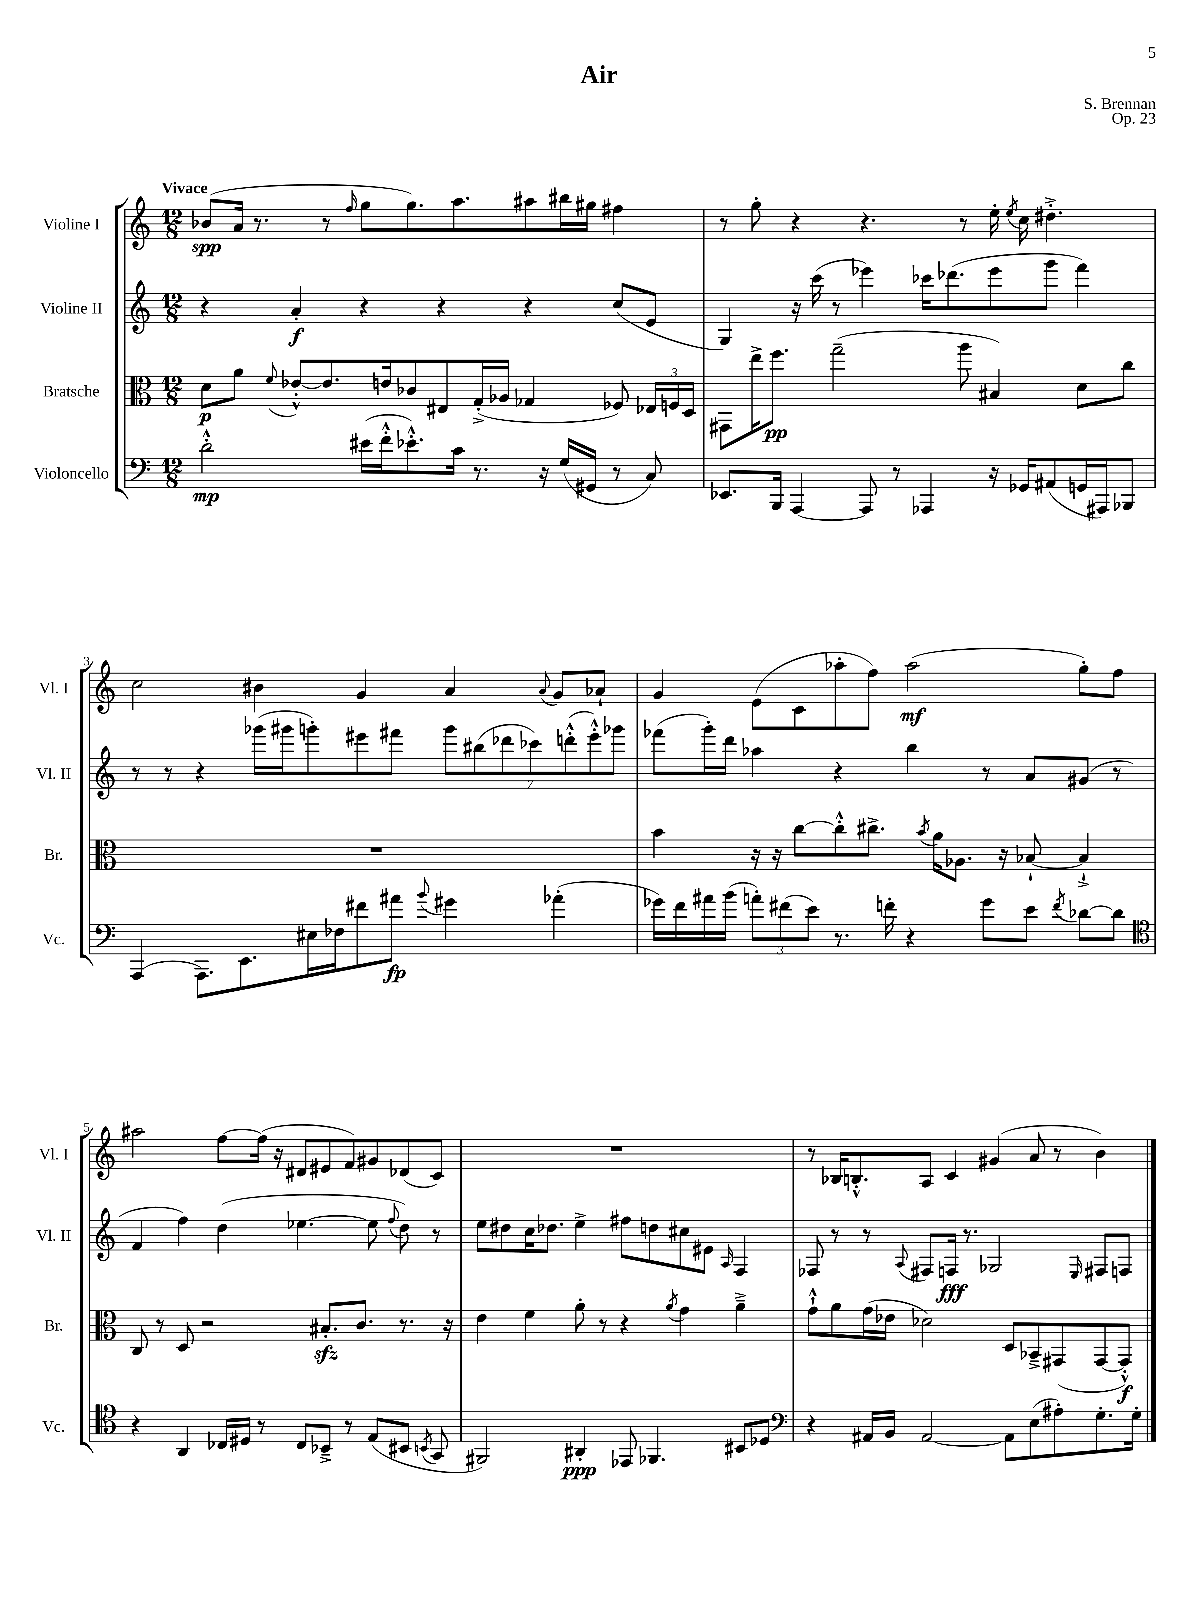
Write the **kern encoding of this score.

**kern	**kern	**kern	**kern
*staff4	*staff3	*staff2	*staff1
*clefF4	*clefC3	*clefG2	*clefG2
*k[]	*k[]	*k[]	*k[]
*M12/8	*M12/8	*M12/8	*M12/8
2d'^^\	8d\L	4r	(8b-/L
.	8a\J	.	16a/Jk
.	.	.	8.r
.	8qqf/	.	.
.	[8e-'^^/L	4a'/	.
.	8.e-/]	.	8r
.	.	.	16qqff/
(16e#\LL	.	4r	8gg\L
16f'^^\J	16e/k	.	.
8.e-'^^\)	8c-/	.	8.gg\)
.	8E#/	4r	.
16c\Jk	.	.	8.aa\
8.r	(16G'^/L	.	.
.	16A-/JJ	.	.
.	4G-/	4r	8aa#\
16r	.	.	.
(16G/LL	.	.	16bb#\L
16GG#/JJ	.	.	16gg#\JJ
8r	8F-/)	(8cc/L	4ff#\
8C/)	24E-/LL	8e/J	.
.	24F/	.	.
.	24D/JJ	.	.
=	=	=	=
8.EE-/L	8GG#\L	4G/)	8r
.	16ee^\K	.	8gg'\
16BBB/Jk	8.ff\J	.	.
[4AAA/	.	16r	4r
.	.	(16ccc\	.
.	(2gg~\	8r	.
8AAA/]	.	4eee-\)	4.r
8r	.	.	.
4AAA-/	.	16ccc-\LK	.
.	.	(8.ddd-\	.
.	8aa\	.	8r
16r	4B#/)	8eee-\	16ee'\
.	.	.	8qee/
16GG-/LK	.	.	16cc\
(8AA#/	.	8ggg\J	4.dd#'^\
16GG/L	8d\L	4fff\)	.
16AAA#/J)	.	.	.
8BBB-/J	8cc\J	.	.
=	=	=	=
(4AAA/	1.r	8r	2cc\
.	.	8r	.
8.AAA\L)	.	4r	.
8.EE\	.	.	.
.	.	(16ggg-\LL	4b#\
.	.	16ggg#\J	.
16E#\L	.	8ggg'\)	.
16F-\J	.	.	.
8f#\	.	8eee#\	4g/
8a#\J	.	8fff#\J	.
8qqb/	.	.	.
4g#\	.	14ggg\L	4a/
.	.	(14bb#\	.
.	.	14ddd-\	.
.	.	14ccc-\)	.
.	.	.	8qqa/
(4a-'\	.	.	8g/L
.	.	(14ddd'^^\	.
.	.	14eee#'^^\)	.
.	.	.	8a-`/J
.	.	14ggg-\J	.
=	=	=	=
16g-\LL)	4b\	(8fff-\L	4g/
16f\	.	.	.
16a#\	.	16ggg'\L)	.
(16b\JJ	.	16ddd\JJ	.
12a'\L)	16r	4aa-\	(8e\L
.	16r	.	.
(12f#\	.	.	.
.	[8cc\L	.	8c\
12e\J)	.	.	.
8.r	8cc'^^\]	4r	8aa-'\
.	8.cc#^\J	.	8ff\J)
16f'\	.	.	.
4r	.	4bb\	(2aa-\
.	8qb/	.	.
.	16a\LK	.	.
.	8.A-\J	.	.
8g-\L	.	8r	.
.	16r	.	.
8e\J	[8B-`/	8a/L	.
8qf/	.	.	.
[8d-\L	4B-`^/]	(8g#/J	8gg'\L)
8d-\]J	.	8r	8ff\J
=	=	=	=
*clefC4	*	*	*
4r	8C/	4f/	2aa#\
.	8r	.	.
4AA/	8D/	4ff\)	.
.	2r	.	.
16C-/LL	.	(4dd\	[8ff\L
16D#/JJ	.	.	.
8r	.	.	(16ff\]Jk
.	.	.	16r
8C-/L	.	[4.ee-\	8d#/L
8BB-~^/J	8.B#'/L	.	8e#/
8r	.	.	8f/)
.	8.c/J	.	.
(8E/L	.	8ee-\]	8g#/
.	.	8qqff/	.
8BB#/J	8.r	8dd\)	(8d-/
8qBB/	.	.	.
8GG/	.	8r	8c/J)
.	16r	.	.
=	=	=	=
2FF#/)	4e\	8ee\L	1.r
.	.	8dd#\	.
.	4f\	16cc\K	.
.	.	8.dd-\J	.
4AA#'/	8a'\	4ee^\	.
.	8r	.	.
8EE-/	4r	8ff#\L	.
4.FF-/	.	8dd\	.
.	8qa/	.	.
.	4g\	8cc#\	.
.	.	8e#\J	.
.	.	16qqA/	.
8BB#/L	4a~^\	4F/	.
8D-/J	.	.	.
=	=	=	=
*clefF4	*	*	*
4r	8g`^^\L	8F-/	8r
.	8a\	8r	16B-/LK
.	.	.	8.B'^^/
16AA#/LL	(16g\L	8r	.
16BB/JJ	16e-\JJ	.	.
.	.	8qqA/	.
[2AA#/	2d-\)	8F#/L	8A/J
.	.	16F/Jk	4c/
.	.	8.r	.
.	.	2G-/	(4g#/
8AA#\]L	8D/L	.	.
(8E\	8BB-~^/	.	8a/
8A#'\)	(8GG#/	.	8r
.	.	16qqE/	.
8.G'\	[8GG#/	8F#/L	4b\)
.	8GG#'^^/]J)	8F/J	.
16G'\Jk	.	.	.
==	==	==	==
*-	*-	*-	*-
